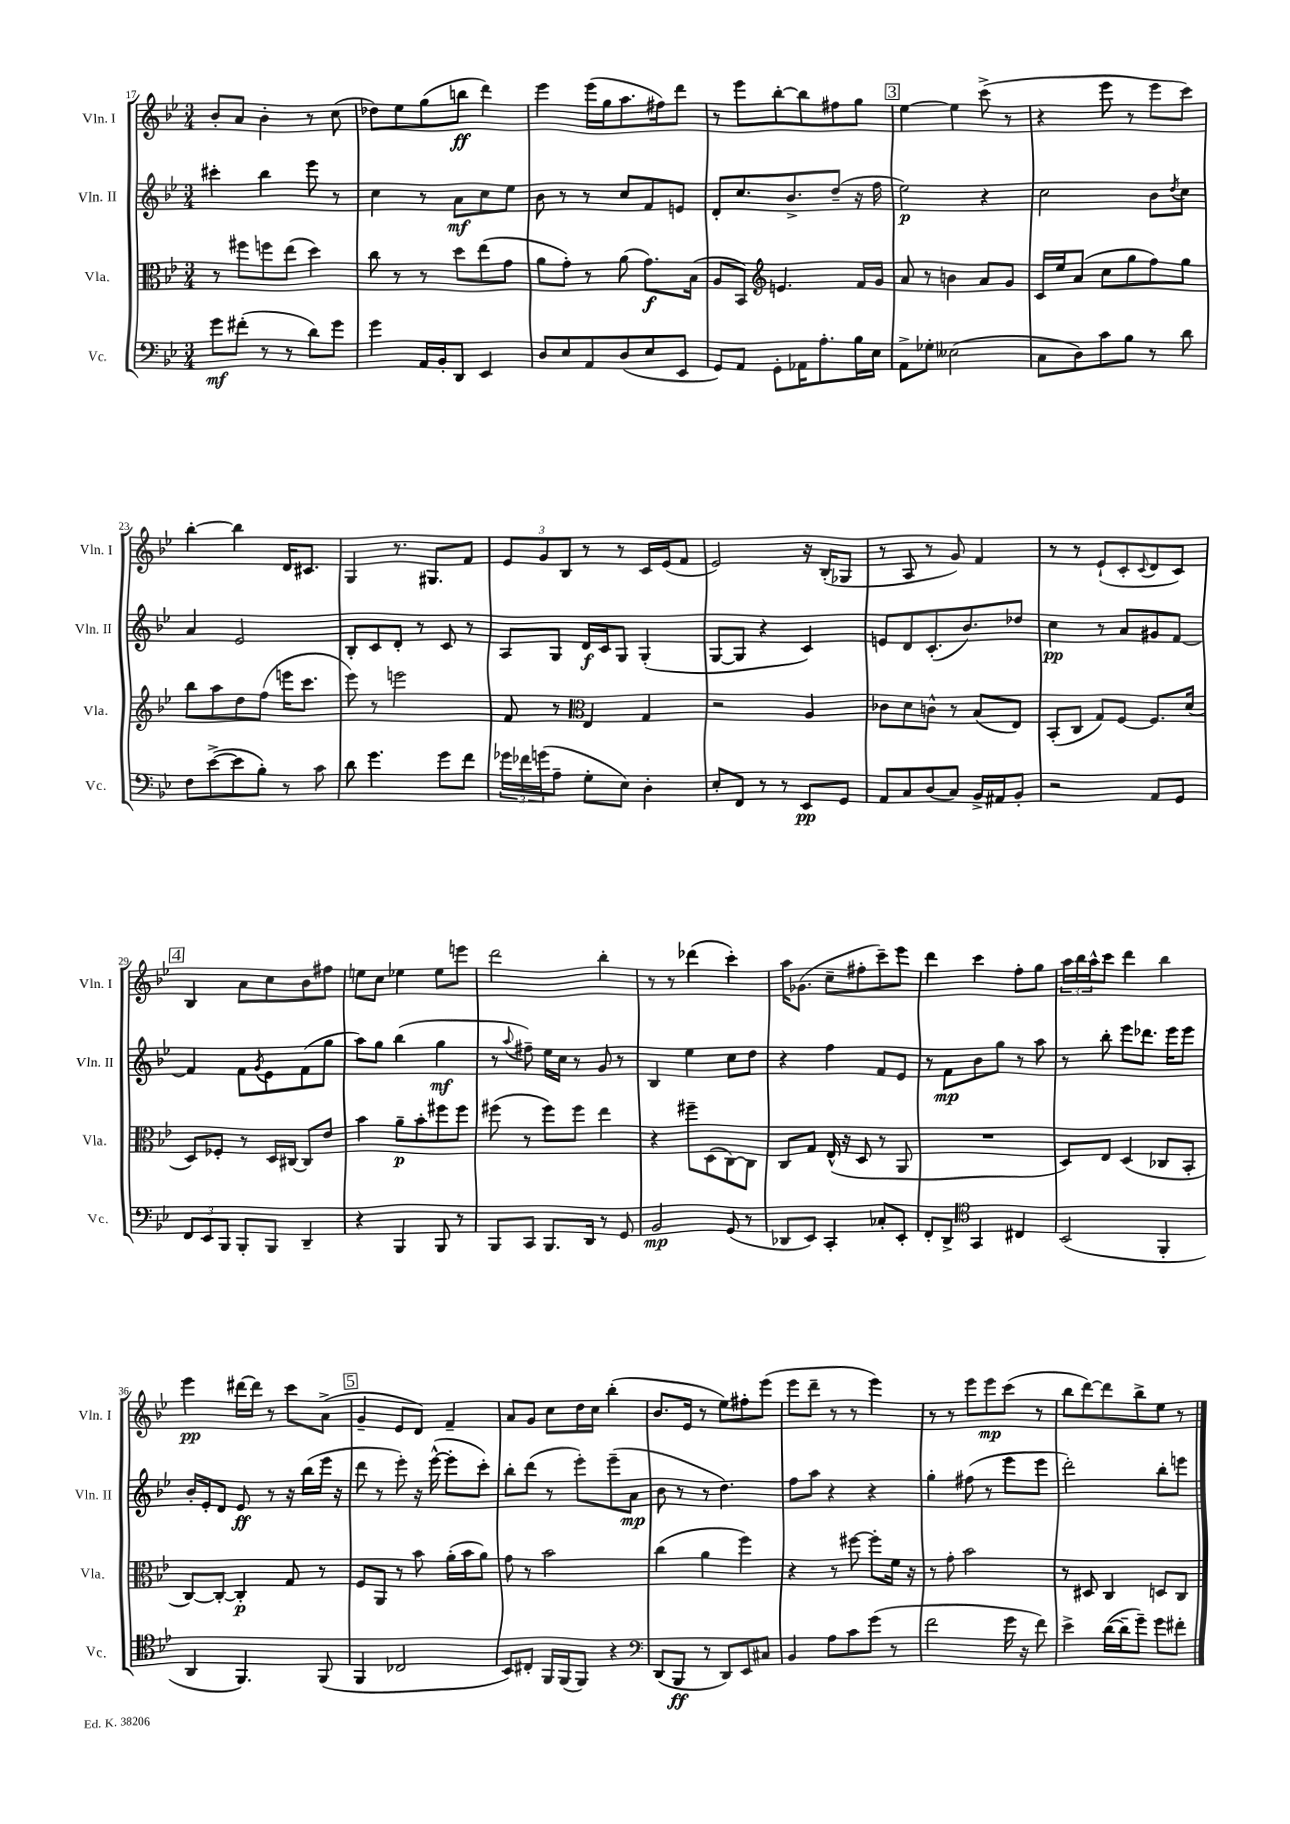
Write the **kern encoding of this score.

**kern	**dynam	**kern	**dynam	**kern	**dynam	**kern	**dynam
*part4	*part4	*part3	*part3	*part2	*part2	*part1	*part1
*staff4	*staff4	*staff3	*staff3	*staff2	*staff2	*staff1	*staff1
*I"Vc.	*	*I"Vla.	*	*I"Vln. II	*	*I"Vln. I	*
*I'Vc.	*	*I'Vla.	*	*I'Vln. II	*	*I'Vln. I	*
*clefF4	*	*clefC3	*	*clefG2	*	*clefG2	*
*k[b-e-]	*	*k[b-e-]	*	*k[b-e-]	*	*k[b-e-]	*
*M3/4	*	*M3/4	*	*M3/4	*	*M3/4	*
=17	=17	=17	=17	=17	=17	=17	=17
8g\L	mf	8r	.	4ccc#X'\	.	8b-'/L	.
(8f#X'\J	.	8ff#X\L	.	.	.	8a/J	.
8r	.	8ffn\	.	4bb-\	.	4b-'\	.
8r	.	(8ee-\J	.	.	.	.	.
8d\L)	.	4dd\)	.	8eee-\	.	8r	.
8g\J	.	.	.	8r	.	(8cc\	.
=18	=18	=18	=18	=18	=18	=18	=18
4g\	.	8cc\	.	4cc\	.	8dd-X\L)	.
.	.	8r	.	.	.	8ee-\	.
16AA/LL	.	8r	.	8r	.	(8gg\	.
16BB-'/J	.	.	.	.	.	.	.
8DD/J	.	8dd\L	.	8a\L	mf	8bbn\J	ff
4EE-/	.	(8ee-\	.	8cc\	.	4ddd\)	.
.	.	8g\J	.	8ee-\J	.	.	.
=19	=19	=19	=19	=19	=19	=19	=19
8D/L	.	8a\L	.	8b-\	.	4eee-\	.
8E-/	.	8g'\J)	.	8r	.	.	.
8AA/	.	8r	.	8r	.	(16eee-\LL	.
.	.	.	.	.	.	16gg\J	.
(8D/	.	(8a\	.	8cc/L	.	8.aa\	.
8E-/	.	8.g\L)	f	8f/	.	.	.
.	.	.	.	.	.	16ff#X\k)	.
8EE-/J	.	.	.	8en/J	.	8ddd\J	.
.	.	(16B-\Jk	.	.	.	.	.
=20	=20	=20	=20	=20	=20	=20	=20
8GG/L)	.	8A/L	.	8d'/L	.	8r	.
8AA/J	.	8BB-/J)	.	8.cc/	.	8eee-\L	.
*	*	*clefG2	*	*	*	*	*
8GG'\L	.	4.en/	.	.	.	[8bb-'\	.
.	.	.	.	8.b-^/	.	.	.
16AA-X\K	.	.	.	.	.	8bb-\]	.
8.A'\	.	.	.	.	.	.	.
.	.	.	.	(8dd~/J	.	8ff#X\	.
16B-\L	.	16f/LL	.	16r	.	8gg\J	.
16E-\JJ	.	16g/JJ	.	16ff\	.	.	.
!!LO:REH:place=s1:t=3
=21	=21	=21	=21	=21	=21	=21	=21
8AA^\L	.	8a/	.	2ee-\)	p	[4ee-\	.
8G-X'\J	.	8r	.	.	.	.	.
(2E--X\	.	4bn\	.	.	.	4ee-\]	.
.	.	8a/L	.	4r	.	(8ccc^\	.
.	.	8g/J	.	.	.	8r	.
=22	=22	=22	=22	=22	=22	=22	=22
8C\L	.	16c/LL	.	2cc\	.	4r	.
.	.	16ee-/J	.	.	.	.	.
8D\)	.	(8a/J	.	.	.	.	.
8c\	.	8cc\L	.	.	.	8eee-\	.
8B-\J	.	8gg\	.	.	.	8r	.
8r	.	8ff\)	.	8b-\L	.	8eee-\L	.
.	.	.	.	8qdd/	.	.	.
8d\	.	8gg\J	.	8cc\J	.	8ccc\J)	.
!!LO:LB:g=z
=23	=23	=23	=23	=23	=23	=23	=23
8F\L	.	8bb-\L	.	4a/	.	[4bb-'\	.
([8e-^\	.	8aa\	.	.	.	.	.
8e-\]	.	8dd\	.	2e-/	.	4bb-\]	.
8B-'\J)	.	(8ff\J	.	.	.	.	.
8r	.	16eeen\KL	.	.	.	16d/KL	.
.	.	8.ccc\J	.	.	.	8.c#X/J	.
8c\	.	.	.	.	.	.	.
=24	=24	=24	=24	=24	=24	=24	=24
8d\	.	8eee-\)	.	8B-'/L	.	4G/	.
4.g\	.	8r	.	8c/	.	.	.
.	.	2eeen\	.	8d'/J	.	8.r	.
.	.	.	.	8r	.	.	.
.	.	.	.	.	.	8.G#X/L	.
8g\L	.	.	.	8c/	.	.	.
8f\J	.	.	.	8r	.	8f/J	.
=25	=25	=25	=25	=25	=25	=25	=25
24g-X\LL	.	8f/	.	8A/L	.	12e-/L	.
24f-X\	.	.	.	.	.	.	.
(24gn\J	.	.	.	.	.	12g/	.
8A~\J	.	8r	.	8G/J	.	.	.
.	.	.	.	.	.	12B-/J	.
*	*	*clefC3	*	*	*	*	*
8G'\L	.	4E-/	.	16d/LL	f	8r	.
.	.	.	.	16c/J	.	.	.
8E-\J)	.	.	.	8G/J	.	8r	.
4D'\	.	4G/	.	(4G'/	.	16c/LL	.
.	.	.	.	.	.	(16e-/J	.
.	.	.	.	.	.	8f/J	.
=26	=26	=26	=26	=26	=26	=26	=26
8E-'/L	.	2r	.	[8G/L	.	2e-/)	.
8FF/J	.	.	.	8G/J]	.	.	.
8r	.	.	.	4r	.	.	.
8r	.	.	.	.	.	.	.
8EE-/L	pp	4A/	.	4c/)	.	16r	.
.	.	.	.	.	.	(16B-'/KL	.
8GG/J	.	.	.	.	.	8G-X/J	.
=27	=27	=27	=27	=27	=27	=27	=27
8AA/L	.	8c-X\L	.	8en/L	.	8r	.
8C/	.	8d\	.	8d/	.	8A/	.
(8D/	.	8cn^^\J	.	(8.c'/	.	8r	.
8C/J)	.	8r	.	.	.	8g/)	.
.	.	.	.	8.b-/)	.	.	.
16BB-^/LL	.	(8B-/L	.	.	.	4f/	.
16AA#X/J	.	.	.	.	.	.	.
8BB-'/J	.	8E-/J)	.	8dd-X/J	.	.	.
=28	=28	=28	=28	=28	=28	=28	=28
2r	.	(8BB-'/L	.	4cc\	pp	8r	.
.	.	8C/J	.	.	.	8r	.
.	.	8G/L)	.	8r	.	(8e-`/L	.
.	.	[8F/J	.	8a/L	.	8c'/	.
.	.	.	.	.	.	8qqc/	.
8AA/L	.	8.F/L]	.	8g#X/	.	8d/	.
8GG/J	.	.	.	[8f/J	.	8c/J)	.
.	.	(16d/Jk	.	.	.	.	.
!!LO:LB:g=z
!!LO:REH:place=s1:t=4
=29	=29	=29	=29	=29	=29	=29	=29
12FF/L	.	8D/L)	.	4f/]	.	4B-/	.
12EE-/	.	.	.	.	.	.	.
.	.	8F-X'/J	.	.	.	.	.
12BBB-/J	.	.	.	.	.	.	.
8BBB-'/L	.	8r	.	8f\L	.	8a\L	.
.	.	.	.	8qg/	.	.	.
8BBB-/J	.	16D/LL	.	8e-\	.	8cc\	.
.	.	[16C#X/JJ	.	.	.	.	.
4DD~/	.	8C#/L]	.	(8f\	.	8b-\	.
.	.	8e-/J	.	8gg\J	.	8ff#X\J	.
=30	=30	=30	=30	=30	=30	=30	=30
4r	.	4b-\	.	8aa\L)	.	8een\L	.
.	.	.	.	8gg\J	.	8cc\J	.
4BBB-/	.	8a~\L	p	(4bb-\	.	4ee-X\	.
.	.	8b-'\	.	.	.	.	.
8BBB-/	.	8ff#X\	.	4gg\	mf	8ee-\L	.
8r	.	8ff#\J	.	.	.	8eeen\J	.
=31	=31	=31	=31	=31	=31	=31	=31
8BBB-/L	.	(8ff#X\	.	8r	.	2ddd\	.
.	.	.	.	8qqaa/	.	.	.
8CC/J	.	8r	.	8ff#X~\)	.	.	.
8.BBB-/L	.	8ff#\L)	.	16ee-\LL	.	.	.
.	.	.	.	16cc\JJ	.	.	.
.	.	8ff#\J	.	8r	.	.	.
16DD/Jk	.	.	.	.	.	.	.
8r	.	4ee-\	.	8g/	.	4bb-'\	.
8GG/	.	.	.	8r	.	.	.
=32	=32	=32	=32	=32	=32	=32	=32
2BB-/	mp	4r	.	4B-/	.	8r	.
.	.	.	.	.	.	8r	.
.	.	8ff#X~\L	.	4ee-\	.	(4ddd-X\	.
.	.	(8D\	.	.	.	.	.
(8GG/	.	[8C\)	.	8cc\L	.	4ccc'\)	.
8r	.	8C\J]	.	8dd\J	.	.	.
=33	=33	=33	=33	=33	=33	=33	=33
8DD-X/L	.	8C/L	.	4r	.	16aa\KL	.
.	.	.	.	.	.	(8.g-X\J	.
8EE-/J)	.	8G/J	.	.	.	.	.
4CC'/	.	(16E-^^/	.	4ff\	.	8cc~\L	.
.	.	16r	.	.	.	.	.
.	.	8D/	.	.	.	8ff#X'\	.
8C-X'/L	.	8r	.	8f/L	.	8ccc~\)	.
8EE-'/J	.	8AA/	.	8e-/J	.	8eee-\J	.
=34	=34	=34	=34	=34	=34	=34	=34
8FF'/L	.	2.r	.	8r	.	4ddd\	.
8DD^/J	.	.	.	8f\L	mp	.	.
*clefC4	*	*	*	*	*	*	*
4GG/	.	.	.	8b-\	.	4ccc\	.
.	.	.	.	8gg\J	.	.	.
4C#X/	.	.	.	8r	.	8ff'\L	.
.	.	.	.	8aa\	.	8gg\J	.
=35	=35	=35	=35	=35	=35	=35	=35
(2BB-/	.	8D/L)	.	8r	.	24aa\LL	.
.	.	.	.	.	.	24bb-\	.
.	.	.	.	.	.	24aa^^\J	.
.	.	8E-/J	.	8bb-'\	.	8ccc\J	.
.	.	(4D/	.	8eee-\L	.	4ddd\	.
.	.	.	.	8.ddd-X\J	.	.	.
4FF'/	.	8C-X/L	.	.	.	4bb-\	.
.	.	.	.	16eee-\KL	.	.	.
.	.	8BB-'/J	.	8eee-\J	.	.	.
!!LO:LB:g=z
=36	=36	=36	=36	=36	=36	=36	=36
4AA/	.	[8C/L)	.	16b-'/LL	.	4eee-\	pp
.	.	.	.	16e-'/J	.	.	.
.	.	8C'/J_	.	8d/J	.	.	.
4.FF/)	.	4C'/]	p	8e-/	ff	[16ddd#X\LL	.
.	.	.	.	.	.	16ddd#\JJ]	.
.	.	.	.	8r	.	8r	.
.	.	8G/	.	16r	.	8ccc\L	.
.	.	.	.	(16bb-\LL	.	.	.
(8FF/	.	8r	.	16eee-\JJ	.	(8a^\J	.
.	.	.	.	16r	.	.	.
!!LO:REH:place=s1:t=5
=37	=37	=37	=37	=37	=37	=37	=37
4FF/	.	8F/L	.	8ddd\	.	4g~/	.
.	.	8AA/J	.	8r	.	.	.
2C-X/	.	8r	.	8eee-'\)	.	8e-/L	.
.	.	8b-\	.	16r	.	8d/J)	.
.	.	.	.	([16eee-^^\	.	.	.
.	.	(16a'\LL	.	8eee-'\L]	.	4f~/	.
.	.	16b-\J	.	.	.	.	.
.	.	8a\J)	.	8ccc'\J)	.	.	.
=38	=38	=38	=38	=38	=38	=38	=38
8BB-/L)	.	8g\	.	8bb-'\L	.	8a/L	.
8C#X'/J	.	8r	.	(8ddd\J	.	8g/J	.
16FF/LL	.	2b-\	.	8r	.	8cc\L	.
(16FF/J	.	.	.	.	.	.	.
8FF/J)	.	.	.	8eee-'\L)	.	16dd\L	.
.	.	.	.	.	.	16cc\JJ	.
4r	.	.	.	(8eee-~\	.	(4bb-'\	.
.	.	.	.	8a\J	mp	.	.
=39	=39	=39	=39	=39	=39	=39	=39
*clefF4	*	*	*	*	*	*	*
(8DD/L	.	(4cc\	.	8b-\	.	8.b-/L	.
8BBB-/J	ff	.	.	8r	.	.	.
.	.	.	.	.	.	16e-/Jk	.
8r	.	4a\	.	8r	.	8r	.
8DD/L)	.	.	.	4.dd\)	.	8ee-\L)	.
8EE-/	.	4ff\)	.	.	.	8ff#X'\	.
8C#X/J	.	.	.	.	.	(8eee-\J	.
=40	=40	=40	=40	=40	=40	=40	=40
4BB-/	.	4r	.	8ff\L	.	8eee-\L	.
.	.	.	.	8aa\J	.	8ddd~\J	.
8A\L	.	8r	.	4r	.	8r	.
8c\	.	[8ff#X\	.	.	.	8r	.
(8g\J	.	8ff#'\L]	.	4r	.	4eee-\)	.
8r	.	16f\Jk	.	.	.	.	.
.	.	16r	.	.	.	.	.
=41	=41	=41	=41	=41	=41	=41	=41
2f\	.	8r	.	4gg'\	.	8r	.
.	.	8g'\	.	.	.	8r	.
.	.	2b-\	.	(8ff#X\	.	8eee-\L	.
.	.	.	.	8r	.	8eee-\	mp
16g\	.	.	.	8eee-\L	.	(8ccc\J	.
16r	.	.	.	.	.	.	.
8f\)	.	.	.	8eee-\J	.	8r	.
=42	=42	=42	=42	=42	=42	=42	=42
4e-^\	.	8r	.	2ddd'\)	.	8bb-\L	.
.	.	8D#X/	.	.	.	[8ddd\)	.
([16d\LL	.	4C/	.	.	.	8ddd\]	.
16d~\J]	.	.	.	.	.	.	.
8g~\J)	.	.	.	.	.	8bb-^\	.
8g\L	.	8Dn/L	.	8bb-'\L	.	8ee-\J	.
8f#X'\J	.	8C/J	.	8eeen\J	.	8r	.
==	==	==	==	==	==	==	==
*-	*-	*-	*-	*-	*-	*-	*-
